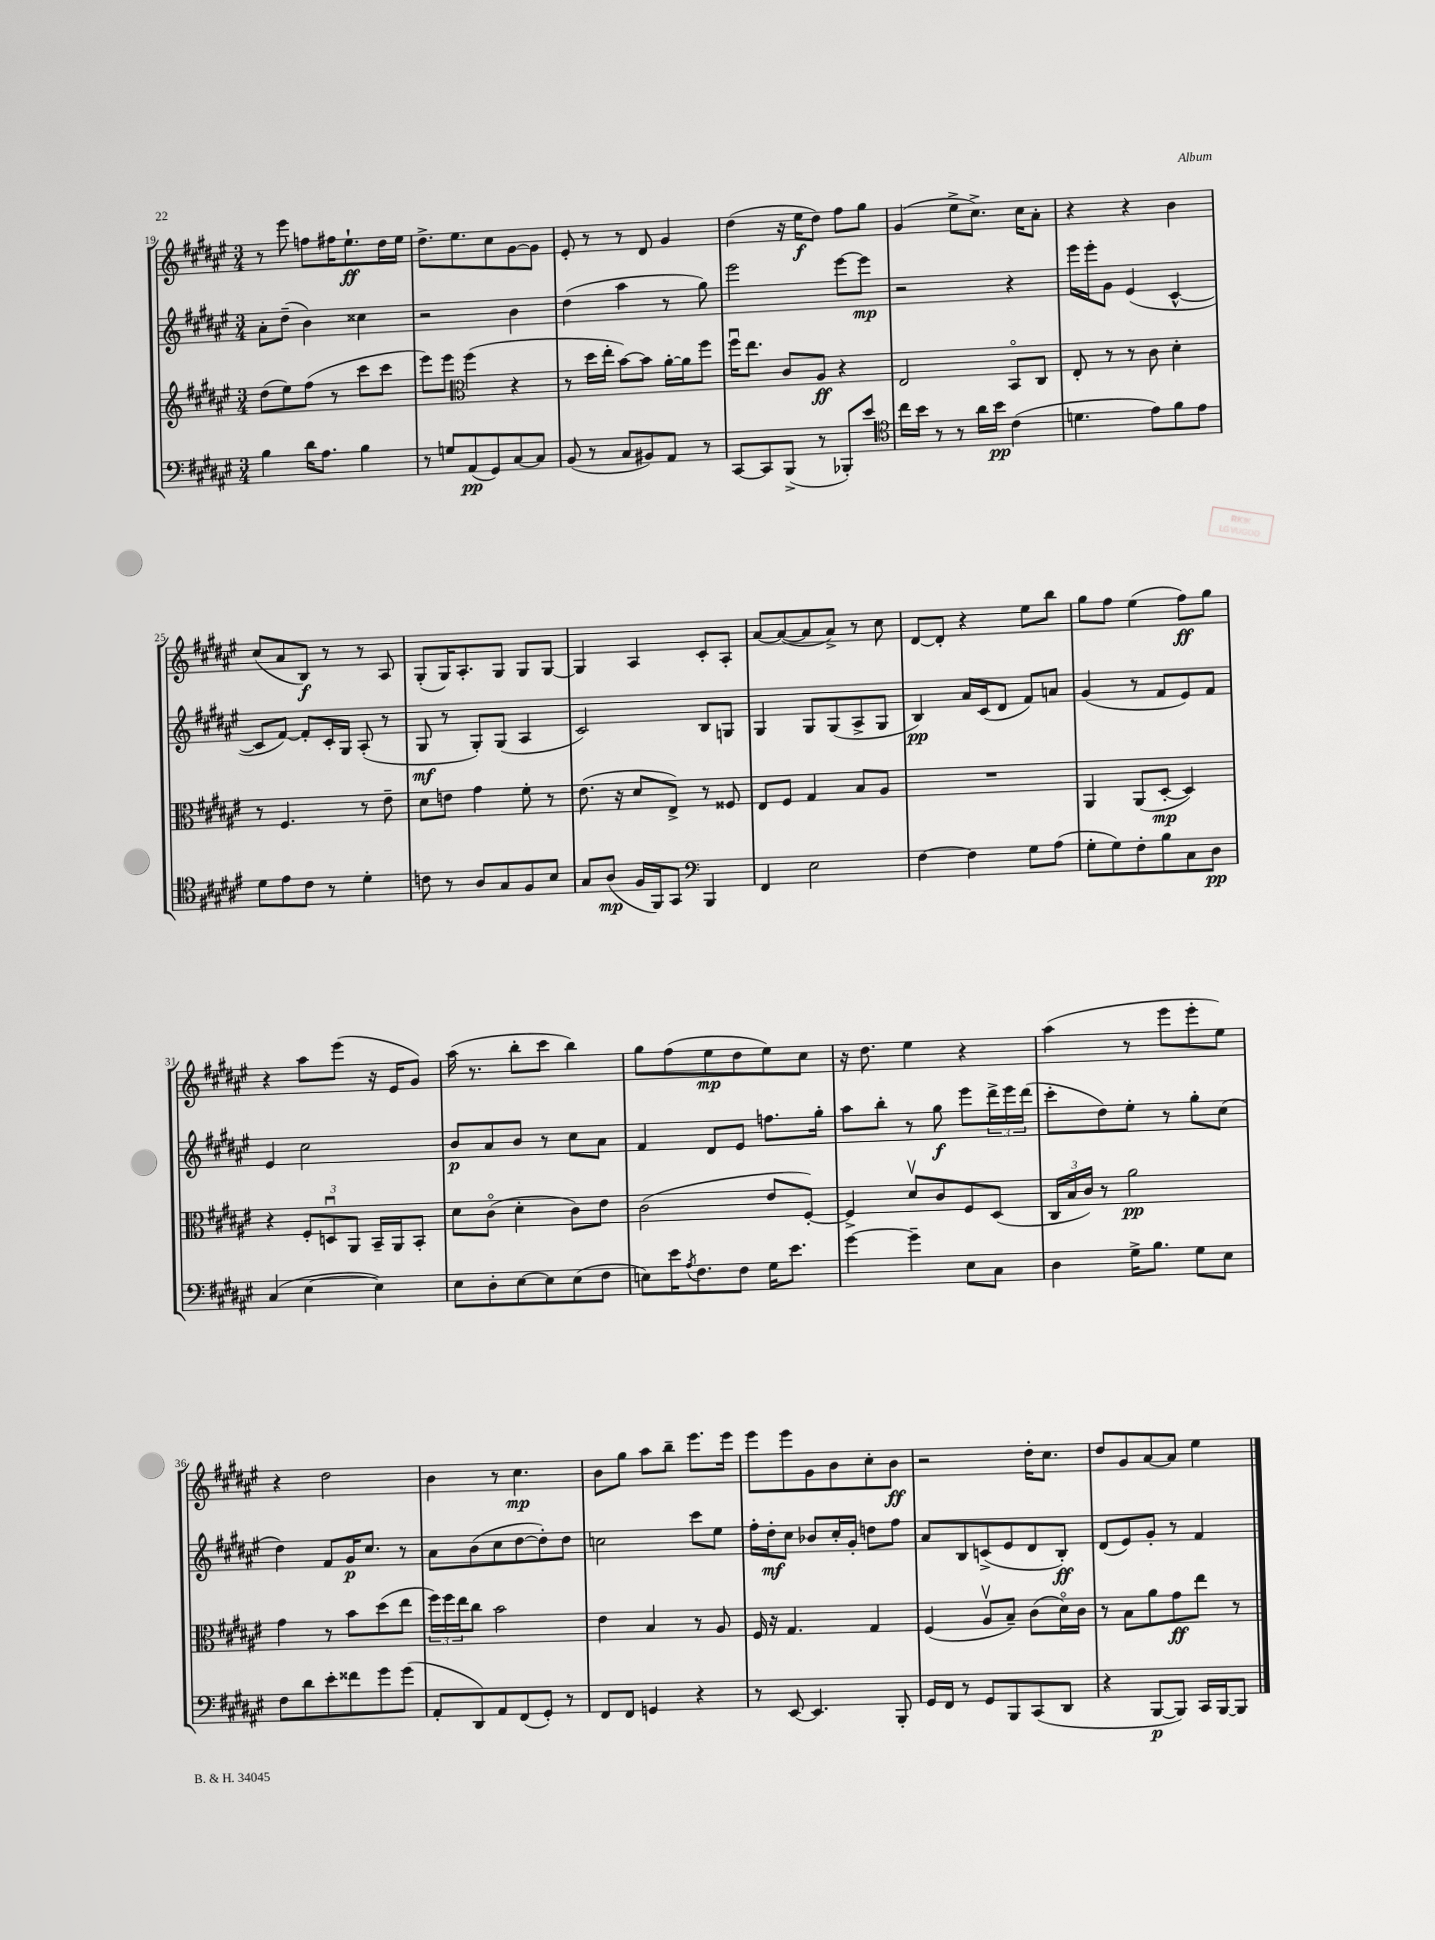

**kern	**dynam	**kern	**dynam	**kern	**dynam	**kern	**dynam
*part4	*part4	*part3	*part3	*part2	*part2	*part1	*part1
*staff4	*staff4	*staff3	*staff3	*staff2	*staff2	*staff1	*staff1
*clefF4	*	*clefG2	*	*clefG2	*	*clefG2	*
*k[f#c#g#d#a#e#]	*	*k[f#c#g#d#a#e#]	*	*k[f#c#g#d#a#e#]	*	*k[f#c#g#d#a#e#]	*
*M3/4	*	*M3/4	*	*M3/4	*	*M3/4	*
=19	=19	=19	=19	=19	=19	=19	=19
4B\	.	(8dd#\L	.	8a#'\L	.	8r	.
.	.	8ee#\)	.	(8dd#~\J	.	8eee#\	.
16d#\KL	.	(8ff#\J	.	4b\)	.	8ffn\L	.
8.A#\J	.	.	.	.	.	.	.
.	.	8r	.	.	.	16ff#X\K	.
.	.	.	.	.	.	8.ee#`\	ff
4B\	.	8ccc#\L	.	4cc##X\	.	.	.
.	.	8ccc#\J	.	.	.	16dd#\L	.
.	.	.	.	.	.	16ee#\JJ	.
=20	=20	=20	=20	=20	=20	=20	=20
8r	.	8eee#\L)	.	2r	.	8.dd#^\L	.
8Gn/L	.	8eee#\J	.	.	.	.	.
.	.	.	.	.	.	8.ee#\	.
*	*	*clefC3	*	*	*	*	*
(8AA#/	pp	(4ff#\	.	.	.	.	.
8GG#/)	.	.	.	.	.	8cc#\	.
[8C#/	.	4r	.	4b\	.	[8g#\	.
8C#/J]	.	.	.	.	.	8g#\J]	.
=21	=21	=21	=21	=21	=21	=21	=21
(8BB/	.	8r	.	(4dd#\	.	8e#'/	.
8r	.	16dd#\LL	.	.	.	8r	.
.	.	16ee#'\JJ	.	.	.	.	.
8C#/L	.	[8b\L)	.	4aa#\	.	8r	.
8BB#X/)	.	8b\J]	.	.	.	8d#/	.
8AA#/J	.	[16a#'\LL	.	8r	.	4g#/	.
.	.	16a#\J]	.	.	.	.	.
8r	.	8ff#\J	.	8gg#\)	.	.	.
=22	=22	=22	=22	=22	=22	=22	=22
[8CC#/L	.	16ff#u\KL	.	2eee#\	.	(4dd#\	.
.	.	8.ee#\J	.	.	.	.	.
8CC#/]	.	.	.	.	.	.	.
(8BBB^/J	.	8c#/L	.	.	.	16r	.
.	.	.	.	.	.	16ee#\KL	f
8r	.	8A#/J	ff	.	.	8dd#\J)	.
8BBB-X'/L)	.	4r	.	[8eee#\L	.	8ff#\L	.
8e#/J	.	.	.	8eee#\J]	mp	8gg#\J	.
=23	=23	=23	=23	=23	=23	=23	=23
*clefC4	*	*	*	*	*	*	*
16cc#\LL	.	2E#/	.	2r	.	(4g#/	.
16b\JJ	.	.	.	.	.	.	.
8r	.	.	.	.	.	.	.
8r	.	.	.	.	.	8ee#^\L	.
16a#\LL	.	.	.	.	.	8.cc#^\J)	.
16b\JJ	pp	.	.	.	.	.	.
(4c#\	.	8BB/L	.	4r	.	.	.
.	.	.	.	.	.	16cc#\KL	.
.	.	8C#/J	.	.	.	8a#'\J	.
=24	=24	=24	=24	=24	=24	=24	=24
4.dn\	.	8E#'/	.	16eee#\LL	.	4r	.
.	.	.	.	16eee#'\J	.	.	.
.	.	8r	.	8g#\J	.	.	.
.	.	8r	.	(4e#/	.	4r	.
8e#\L)	.	8c#\	.	.	.	.	.
8f#\	.	4d#'\	.	[4c#^^/	.	4b\	.
8e#\J	.	.	.	.	.	.	.
!!LO:LB:g=z
=25	=25	=25	=25	=25	=25	=25	=25
8d#\L	.	8r	.	8c#/L]	.	(8cc#/L	.
8e#\	.	4.F#/	.	[8f#/J)	.	8a#/	.
8c#\J	.	.	.	8f#'/L]	.	8B/J)	f
8r	.	.	.	16c#'/L	.	8r	.
.	.	.	.	16G#/JJ	.	.	.
4d#'\	.	8r	.	(8A#'/	.	8r	.
.	.	8e#~\	.	8r	.	8A#/	.
=26	=26	=26	=26	=26	=26	=26	=26
8cn\	.	8d#\L	.	8G#/	mf	(8G#'/L	.
8r	.	8en\J	.	8r	.	16G#/K)	.
.	.	.	.	.	.	8.A#'/	.
8A#/L	.	4g#\	.	8G#'/L)	.	.	.
8G#/	.	.	.	(8G#/J	.	8G#/J	.
8F#/	.	8f#'\	.	4A#/	.	8G#/L	.
8B/J	.	8r	.	.	.	[8G#/J	.
=27	=27	=27	=27	=27	=27	=27	=27
8G#/L	.	(8.e#\	.	2c#/)	.	4G#/]	.
(8A#/J	mp	.	.	.	.	.	.
.	.	16r	.	.	.	.	.
16F#/LL	.	8d#/L	.	.	.	4A#/	.
16FF#/J)	.	.	.	.	.	.	.
8GG#/J	.	8E#^/J)	.	.	.	.	.
*clefF4	*	*	*	*	*	*	*
4BBB/	.	8r	.	8B/L	.	8c#'/L	.
.	.	8F##X/	.	8Gn/J	.	8A#'/J	.
=28	=28	=28	=28	=28	=28	=28	=28
4FF#/	.	8E#/L	.	4G#/	.	[8a#/L	.
.	.	8F#/J	.	.	.	(8a#/_	.
2E#\	.	4G#/	.	8G#/L	.	8a#/]	.
.	.	.	.	(8G#/	.	8a#^/J)	.
.	.	8B/L	.	8A#^/	.	8r	.
.	.	8A#/J	.	8G#/J	.	8cc#\	.
=29	=29	=29	=29	=29	=29	=29	=29
[4F#\	.	2.r	.	4B/)	pp	[8d#/L	.
.	.	.	.	.	.	8d#'/J]	.
4F#\]	.	.	.	16a#/LL	.	4r	.
.	.	.	.	(16c#/J	.	.	.
.	.	.	.	8d#/J	.	.	.
8G#\L	.	.	.	8f#/L)	.	8ee#\L	.
(8A#\J	.	.	.	8an/J	.	8bb\J	.
=30	=30	=30	=30	=30	=30	=30	=30
8G#'\L	.	4AA#/	.	(4g#/	.	8gg#\L	.
8G#\)	.	.	.	.	.	8ff#\J	.
8F#'\	.	(8AA#/L	.	8r	.	(4ee#\	.
8B\	.	[8D#'/J	mp	8f#/L	.	.	.
8C#\	.	4D#/])	.	8e#/)	.	8ff#\L)	ff
8D#\J	pp	.	.	8f#/J	.	8gg#\J	.
!!LO:LB:g=z
=31	=31	=31	=31	=31	=31	=31	=31
(4C#/	.	4r	.	4e#/	.	4r	.
[4E#\	.	12F#'/L	.	2cc#\	.	8aa#\L	.
.	.	12Dnu/	.	.	.	.	.
.	.	.	.	.	.	(8eee#\J	.
.	.	12AA#/J	.	.	.	.	.
4E#\])	.	16BB~/LL	.	.	.	16r	.
.	.	16AA#/J	.	.	.	16e#/KL	.
.	.	8BB'/J	.	.	.	8g#/J)	.
=32	=32	=32	=32	=32	=32	=32	=32
8E#\L	.	8d#\L	.	8b/L	p	(16aa#\	.
.	.	.	.	.	.	8.r	.
8D#'\	.	(8c#\J	.	8a#/	.	.	.
[8E#\	.	4d#'\	.	8b/J	.	8bb'\L	.
8E#\]	.	.	.	8r	.	8ccc#\J	.
(8E#\	.	8c#\L)	.	8cc#\L	.	4bb\)	.
8F#\J	.	8e#\J	.	8a#\J	.	.	.
=33	=33	=33	=33	=33	=33	=33	=33
8En\L)	.	(2c#\	.	4f#/	.	8gg#\L	.
16e#\K	.	.	.	.	.	(8ff#\	.
8qA#/	.	.	.	.	.	.	.
8.F#\	.	.	.	.	.	.	.
.	.	.	.	8d#/L	.	8ee#\	mp
8F#\J	.	.	.	8e#/J	.	8dd#\	.
16G#\KL	.	8e#/L	.	8.ffn\L	.	8ee#\)	.
8.e#\J	.	.	.	.	.	.	.
.	.	[8F#'/J)	.	.	.	8cc#\J	.
.	.	.	.	16gg#'\Jk	.	.	.
=34	=34	=34	=34	=34	=34	=34	=34
[4g#\	.	4F#^/]	.	8aa#\L	.	16r	.
.	.	.	.	.	.	8.dd#\	.
.	.	.	.	8bb'\J	.	.	.
4g#~\]	.	8d#v/L	.	8r	.	4ee#\	.
.	.	8c#/	.	8gg#\	f	.	.
8E#\L	.	8F#/	.	8eee#\L	.	4r	.
8C#\J	.	(8D#/J	.	24ddd#^\L	.	.	.
.	.	.	.	24eee#\	.	.	.
.	.	.	.	(24ddd#\JJ	.	.	.
=35	=35	=35	=35	=35	=35	=35	=35
4D#\	.	24C#/LL	.	8ccc#'\L	.	(4aa#\	.
.	.	24B/	.	.	.	.	.
.	.	24c#/JJ)	.	.	.	.	.
.	.	8r	.	8dd#\)	.	.	.
16G#^\KL	.	2a#\	pp	8ee#'\J	.	8r	.
8.B\J	.	.	.	.	.	.	.
.	.	.	.	8r	.	8eee#\L	.
8G#\L	.	.	.	8gg#'\L	.	8eee#'\	.
8E#\J	.	.	.	(8cc#\J	.	8ee#\J)	.
!!LO:LB:g=z
=36	=36	=36	=36	=36	=36	=36	=36
8F#\L	.	4g#\	.	4dd#\)	.	4r	.
8d#\	.	.	.	.	.	.	.
8e#'\	.	8r	.	8f#/L	.	2dd#\	.
8f##X\	.	8b\L	.	16g#/K	p	.	.
.	.	.	.	8.cc#/J	.	.	.
8g#\	.	(8dd#\	.	.	.	.	.
(8g#\J	.	8ee#\J	.	8r	.	.	.
=37	=37	=37	=37	=37	=37	=37	=37
8AA#'/L	.	24ff#\LL)	.	8a#\L	.	4b\	.
.	.	24ff#\	.	.	.	.	.
.	.	24ee#\J	.	.	.	.	.
8DD#/)	.	8cc#\J	.	(8b\	.	.	.
8AA#/	.	2b\	.	8cc#\	.	8r	.
(8FF#/	.	.	.	[8dd#\	.	4.cc#\	mp
8GG#'/J)	.	.	.	8dd#'\])	.	.	.
8r	.	.	.	8dd#\J	.	.	.
=38	=38	=38	=38	=38	=38	=38	=38
8FF#/L	.	4e#\	.	2ccn\	.	8b\L	.
8FF#/J	.	.	.	.	.	8gg#\J	.
4GGn/	.	4B/	.	.	.	8aa#\L	.
.	.	.	.	.	.	8bb~\J	.
4r	.	8r	.	8ccc#\L	.	8.eee#\L	.
.	.	8A#/	.	8ee#\J	.	.	.
.	.	.	.	.	.	16eee#\Jk	.
=39	=39	=39	=39	=39	=39	=39	=39
8r	.	16F#/	.	16ff#'\LL	.	8eee#\L	.
.	.	16r	.	16dd#'\J	mf	.	.
[8EE#/	.	4.G#/	.	8cc#\J	.	8eee#\	.
4.EE#/]	.	.	.	8b-X/L	.	8g#\	.
.	.	.	.	16cc#'/L	.	8b\	.
.	.	.	.	16g#'/JJ	.	.	.
.	.	4G#/	.	8ddn\L	.	8cc#'\	.
8BBB'/	.	.	.	8ff#\J	.	8b\J	ff
=40	=40	=40	=40	=40	=40	=40	=40
16GG#/LL	.	(4F#/	.	8a#/L	.	2r	.
16FF#/JJ	.	.	.	.	.	.	.
8r	.	.	.	8B/	.	.	.
8GG#/L	.	8A#v/L	.	(8cn^/	.	.	.
8BBB/	.	8B~/J)	.	8e#/	.	.	.
(8CC#/	.	(8c#\L	.	8d#/	.	16dd#'\KL	.
.	.	.	.	.	.	8.cc#\J	.
8DD#/J	.	16d#\L)	.	8B'/J)	ff	.	.
.	.	16c#\JJ	.	.	.	.	.
=41	=41	=41	=41	=41	=41	=41	=41
4r	.	8r	.	(8d#/L	.	8dd#/L	.
.	.	8B\L	.	8e#/)	.	8g#/	.
[8BBB/L	p	8a#\	.	8g#'/J	.	[8a#/	.
8BBB/J])	.	8g#\	ff	8r	.	8a#/J]	.
16CC#/LL	.	8ee#\J	.	4f#/	.	4ee#\	.
[16BBB/J	.	.	.	.	.	.	.
8BBB/J]	.	8r	.	.	.	.	.
==	==	==	==	==	==	==	==
*-	*-	*-	*-	*-	*-	*-	*-
